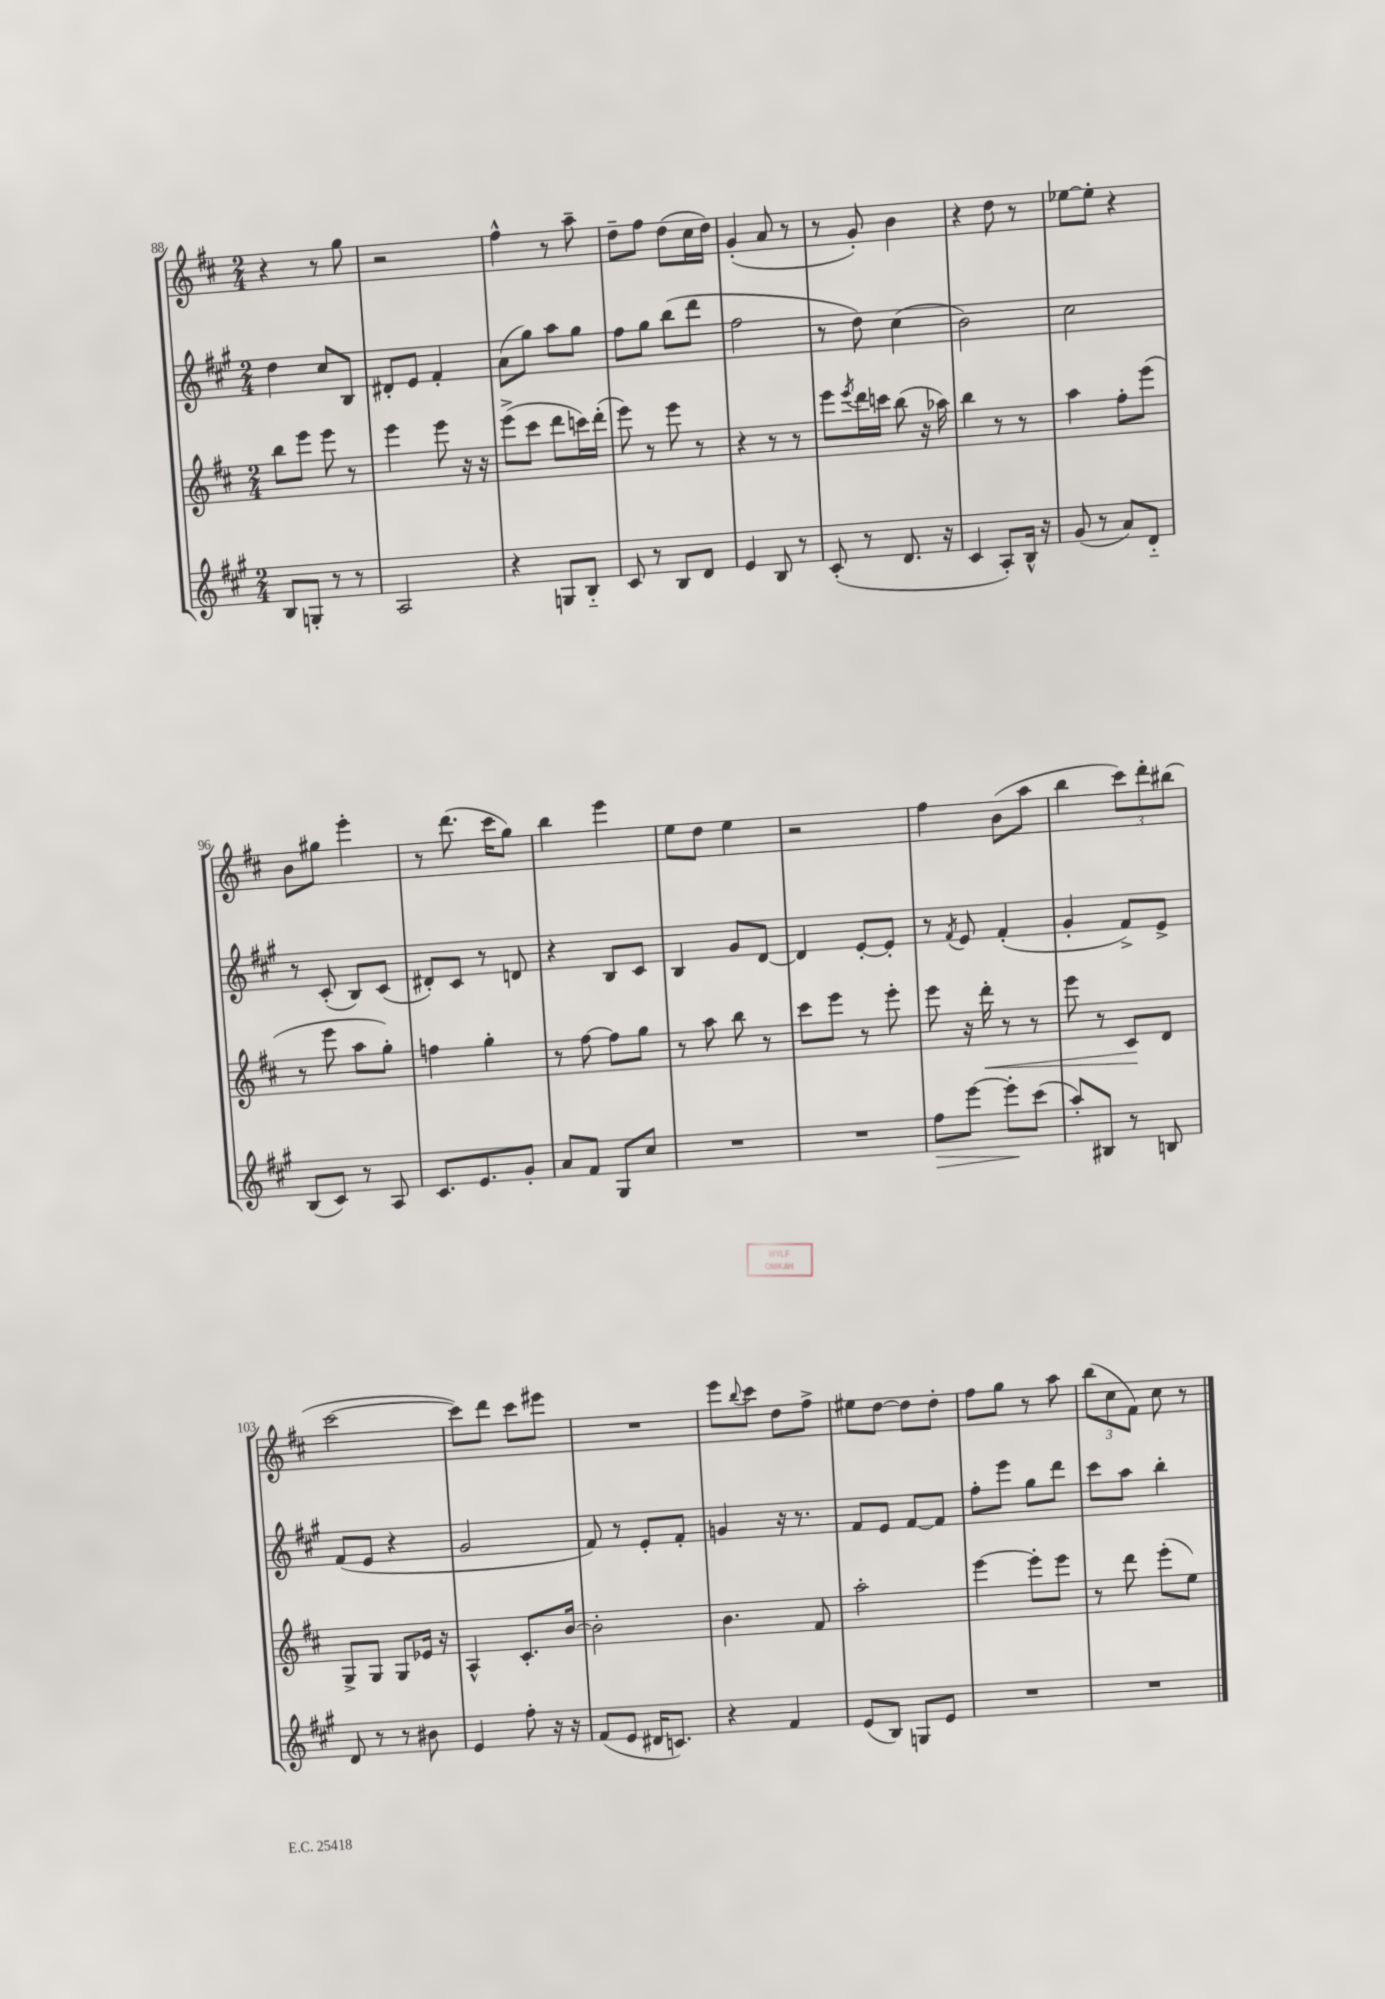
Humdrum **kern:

**kern	**kern	**kern	**kern
*staff4	*staff3	*staff2	*staff1
*clefG2	*clefG2	*clefG2	*clefG2
*k[f#c#g#]	*k[f#c#]	*k[f#c#g#]	*k[f#c#]
*M2/4	*M2/4	*M2/4	*M2/4
8B	8bb	4dd	4r
8G'	8eee	.	.
8r	8eee	8cc#	8r
8r	8r	8B	8gg
=	=	=	=
2A	4eee	8d#'	2r
.	.	8e	.
.	8eee	4f#'	.
.	16r	.	.
.	16r	.	.
=	=	=	=
4r	(8eee^	(8a	4ff#^^
.	8ccc#	8gg#)	.
8G	8ddd	8aa	8r
8B'~	16ccc)	8gg#	8aa~
.	(16ddd'	.	.
=	=	=	=
8c#	8eee)	8ff#	8dd~
8r	8r	8gg#	8ff#
8B	8eee	(8bb	(8dd
8d	8r	8ddd	16cc#
.	.	.	16dd)
=	=	=	=
4e	4r	2ff#	(4g'
8B	8r	.	8a
8r	8r	.	8r
=	=	=	=
(8c#'	8eee	8r	8r
.	8qeee	.	.
8r	16ddd	8dd)	8g')
.	16ccc	.	.
8.d	(8bb	(4cc#	4b
.	16r	.	.
16r	16aa-)	.	.
=	=	=	=
4c#	4bb	2b)	4r
8A')	8r	.	8dd
16B^^	8r	.	8r
16r	.	.	.
=	=	=	=
(8g#	4aa	2cc#	[8ee-
8r	.	.	8ee-']
8a)	8ff#'	.	4r
8d'~	(8eee	.	.
=	=	=	=
(8B	8r	8r	8b
8c#)	8eee	(8c#'	8gg#
8r	8aa	8B)	4eee'
8A	8gg')	(8c#	.
=	=	=	=
8.c#	4ff	8d#')	8r
.	.	8c#	(8.ddd
8.e	.	.	.
.	4gg'	8r	.
.	.	.	16ccc#
8g#'	.	8d	8gg)
=	=	=	=
8a	8r	4r	4bb
8f#	[8ff#	.	.
8G#	8ff#]	8B	4eee
8cc#	8gg	8c#	.
=	=	=	=
2r	8r	4B	8ee
.	8aa	.	8dd
.	8bb	8g#	4ee
.	8r	[8d	.
=	=	=	=
2r	8ccc#	4d]	2r
.	8eee	.	.
.	8r	[8e'	.
.	8eee'	8e']	.
=	=	=	=
8ff#	8eee	8r	4ff#
.	.	8qf#	.
[8eee	16r	8e	.
.	16ddd'	.	.
8eee']	8r	(4f#'	(8b
(8ccc#	8r	.	8aa
=	=	=	=
8aa')	8eee	4g#'	4bb
8B#	8r	.	.
8r	8c#	8f#^)	12ccc#)
.	.	.	12ddd'
8B	8d	8e^	.
.	.	.	(12bb#
=	=	=	=
8d	8G^	(8f#	[2ccc#
8r	8G	8e	.
8r	8G	4r	.
8b#	16e-	.	.
.	16r	.	.
=	=	=	=
4e	4A^^	2g#	8ccc#])
.	.	.	8ddd
8ff#'	8.c#'	.	8ccc#
16r	.	.	8eee#
16r	[16b	.	.
=	=	=	=
(8f#	2b']	8f#)	2r
8e	.	8r	.
16d#	.	8e'	.
8.c)	.	.	.
.	.	8f#'	.
=	=	=	=
4r	4.b	4g	8eee
.	.	.	8qqbb
.	.	.	8ccc#
4f#	.	16r	8dd
.	.	8.r	.
.	8f#	.	8ff#^
=	=	=	=
(8e	2aa'	8f#	8ee#
8B)	.	8e	[8dd
8G	.	[8f#	8dd]
8e	.	8f#]	8dd'
=	=	=	=
2r	[4eee	8ff#'	8ff#
.	.	8eee	8gg
.	8eee']	8gg#	8r
.	8eee	8ddd	8aa
=	=	=	=
2r	8r	8ccc#	(12bb
.	.	.	12cc#
.	8ddd	8aa	.
.	.	.	12f#)
.	(8eee'	4bb'	8cc#
.	8ee)	.	8r
==	==	==	==
*-	*-	*-	*-
